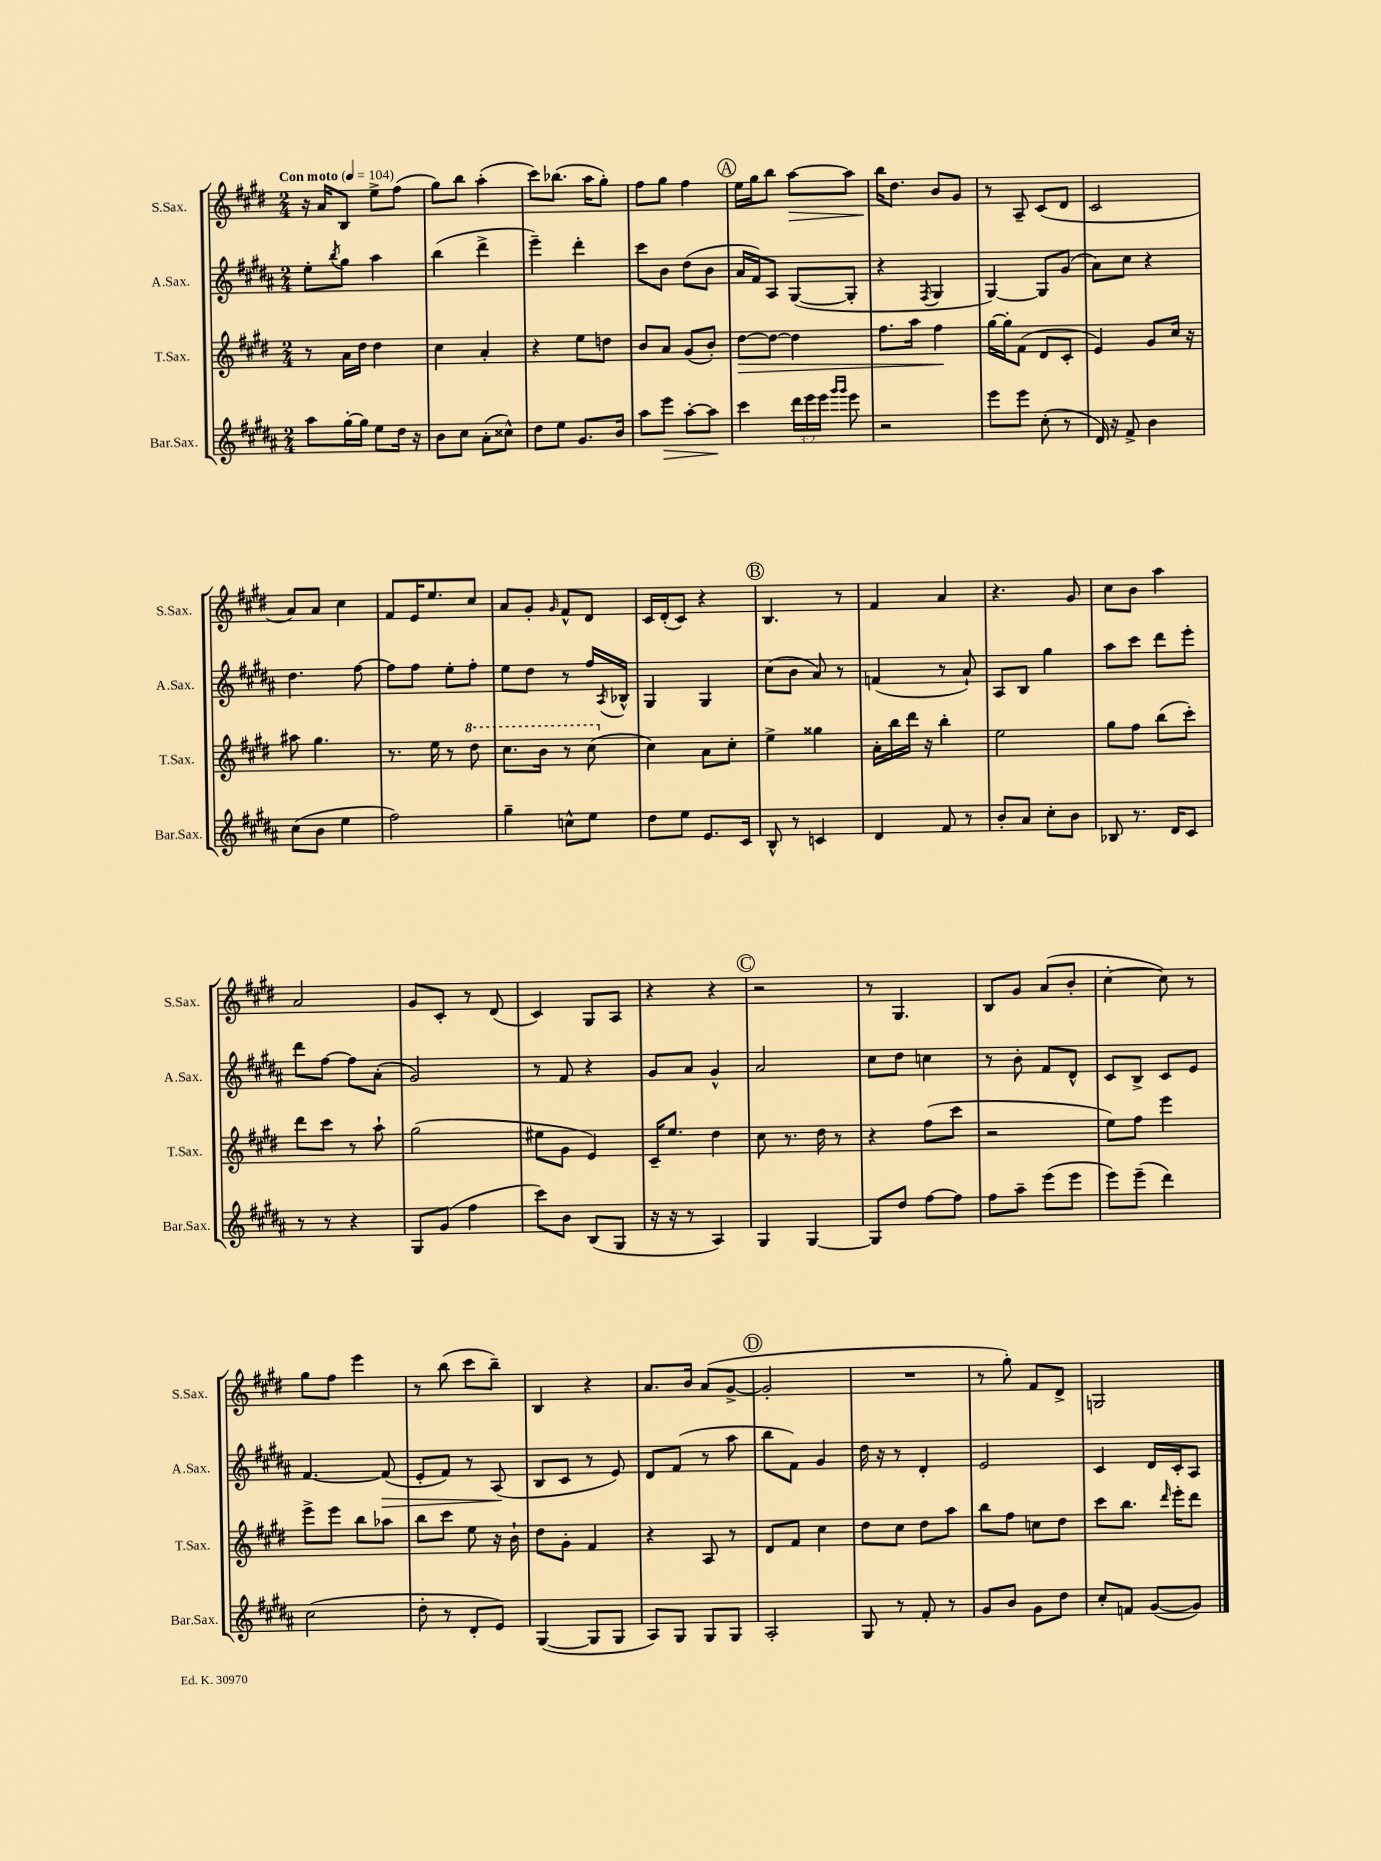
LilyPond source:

<<
\new StaffGroup <<
\new Staff = "s0" \with { instrumentName = "S.Sax." shortInstrumentName = "S.Sax." } {
    \clef treble \key e \major \numericTimeSignature \time 2/4 \tempo "Con moto" 4 = 104
    r16 a'16 b8 e''8-> fis''8( |
    gis''8) b''8 a''4-.( |
    cis'''8) bes''8.( a''16 gis''8-.) |
    fis''8 gis''8 fis''4 |
    \mark \markup { \circle "A" } e''16 gis''16 b''8 a''8~\> a''8 |
    b''16\! dis''8. b'8 gis'8 |
    r8 a8-- cis'8( dis'8 |
    cis'2 |
    a'8) a'8 cis''4 |
    fis'8 e'16 e''8. cis''8 |
    a'8 gis'8-. \grace { gis'16 } fis'8-^ dis'8 |
    cis'16 dis'16-.( cis'8) r4 |
    \mark \markup { \circle "B" } b4. r8 |
    fis'4 a'4 |
    r4. gis'8 |
    cis''8 b'8 a''4 |
    a'2 |
    gis'8 cis'8-. r8 dis'8( |
    cis'4) gis8 a8 |
    r4 r4 |
    \mark \markup { \circle "C" } r2 |
    r8 gis4. |
    b8 gis'8 a'8( b'8-. |
    cis''4~-. cis''8) r8 |
    gis''8 fis''8 e'''4 |
    r8 b''8( cis'''8 b''8--) |
    b4 r4 |
    a'8. b'16 a'8( gis'8~-> |
    \mark \markup { \circle "D" } gis'2-. |
    R2 |
    r8 gis''8-.) fis'8 dis'8-> |
    g2 \bar "|." |
}
\new Staff = "s1" \with { instrumentName = "A.Sax." shortInstrumentName = "A.Sax." } {
    \clef treble \key b \major \numericTimeSignature \time 2/4
    e''8-. \acciaccatura { b''8 } gis''8 ais''4 |
    b''4( dis'''4-> |
    e'''4--) dis'''4-. |
    cis'''8 b'8 dis''8( b'8 |
    \mark \markup { \circle "A" } ais'16 fis'16) ais8 gis8~( gis8-. |
    r4 \acciaccatura { fis8 } gis4 |
    gis4~) gis8 gis'8( |
    ais'8) cis''8 r4 |
    dis''4. fis''8~ |
    fis''8 fis''8 e''8-. fis''8-. |
    e''8 dis''8 r8 fis''16 \acciaccatura { ais8 } bes16-^ |
    gis4 gis4 |
    \mark \markup { \circle "B" } cis''8( b'8 ais'8) r8 |
    f'4( r8 ais'8-!) |
    ais8 b8 gis''4 |
    ais''8 cis'''8 dis'''8 e'''8-. |
    dis'''8 fis''8~ fis''8 ais'8-.( |
    gis'2) |
    r8 fis'8 r4 |
    gis'8 ais'8 gis'4-^ |
    \mark \markup { \circle "C" } ais'2 |
    cis''8 dis''8 c''4 |
    r8 b'8-. fis'8 dis'8-^ |
    cis'8 b8-> cis'8 e'8 |
    fis'4.~ fis'8\>( |
    e'8-. fis'8) r8 ais8\!( |
    b8 cis'8 r8 e'8) |
    dis'8 fis'8( r8 ais''8 |
    \mark \markup { \circle "D" } b''8 fis'8) gis'4 |
    dis''16 r16 r8 dis'4-. |
    e'2 |
    cis'4 dis'16 cis'16-. ais8 \bar "|." |
}
\new Staff = "s2" \with { instrumentName = "T.Sax." shortInstrumentName = "T.Sax." } {
    \clef treble \key e \major \numericTimeSignature \time 2/4
    r8 a'16 dis''16 dis''4 |
    cis''4 a'4-. |
    r4 e''8 d''8 |
    b'8 a'8 gis'8( b'8-.) |
    \mark \markup { \circle "A" } dis''8~\> dis''8~ dis''4 |
    fis''8. a''16 fis''4\! |
    gis''16~ gis''16-. fis'8( dis'8 cis'8-. |
    e'4) gis'8 cis''16 r16 |
    ais''8 gis''4. |
    r8. e''16 r8 \ottava #1 dis'''8 |
    cis'''8. b''16 r8 cis'''8( \ottava #0 |
    cis''4) a'8 cis''8-. |
    \mark \markup { \circle "B" } e''4-> gisis''4 |
    a'16-. b''16 dis'''16 r16 b''4-. |
    e''2 |
    gis''8 fis''8 b''8( cis'''8-.) |
    dis'''8 cis'''8 r8 a''8-! |
    gis''2( |
    eis''8 gis'8 e'4) |
    cis'16-- e''8. dis''4 |
    \mark \markup { \circle "C" } cis''8 r8. dis''16 r8 |
    r4 fis''8( cis'''8 |
    r2 |
    e''8) fis''8 e'''4 |
    e'''8-> e'''8 b''8 aes''8 |
    b''8 cis'''8 e''8 r16 b'16-! |
    dis''8 gis'8-. fis'4 |
    r4 a8 r8 |
    \mark \markup { \circle "D" } dis'8 fis'8 cis''4 |
    dis''8 cis''8 dis''8 a''8 |
    b''8 fis''8 c''8 dis''8 |
    cis'''8 b''8. \grace { dis'''16 } e'''16-. dis'''8 \bar "|." |
}
\new Staff = "s3" \with { instrumentName = "Bar.Sax." shortInstrumentName = "Bar.Sax." } {
    \clef treble \key b \major \numericTimeSignature \time 2/4 \override Staff.TupletNumber.text = #tuplet-number::calc-fraction-text
    ais''8 gis''16~-. gis''16 e''8 dis''16 r16 |
    b'8 cis''8 ais'8-.( cisis''8-^) |
    dis''8 e''8 gis'8. b'16 |
    ais''8 e'''8\> ais''8~-. ais''8\! |
    \mark \markup { \circle "A" } cis'''4 \tuplet 3/2 { dis'''16 e'''16 e'''16 } \grace { gis'''16 gis'''16 } e'''8 |
    r2 |
    e'''8 e'''8 cis''8-.( r8 |
    dis'16) r16 fis'8-> b'4 |
    cis''8( b'8 e''4 |
    fis''2) |
    gis''4-- c''8-^ e''8 |
    dis''8 e''8 e'8. cis'16 |
    \mark \markup { \circle "B" } b8-^ r8 c'4 |
    dis'4 fis'8 r8 |
    b'8-. ais'8 cis''8-. b'8 |
    bes8 r8. dis'16 cis'8 |
    r8 r8 r4 |
    gis8 gis'8( fis''4 |
    cis'''8) b'8 b8( gis8 |
    r16 r16 r8 ais4) |
    \mark \markup { \circle "C" } gis4 gis4~ |
    gis8 dis''8 fis''8~ fis''8 |
    fis''8 ais''8-- e'''8( e'''8 |
    e'''8) e'''8--( dis'''4) |
    cis''2( |
    dis''8-. r8 dis'8-. e'8) |
    gis4~( gis8 gis8 |
    ais8) gis8 gis8 gis8 |
    \mark \markup { \circle "D" } ais2-. |
    gis8 r8 fis'8-. r8 |
    gis'8 b'8 gis'8 dis''8 |
    cis''8-. f'8 gis'8~( gis'8) \bar "|." |
}
>>
>>
\layout { \context { \Score \remove "Bar_number_engraver" } }
